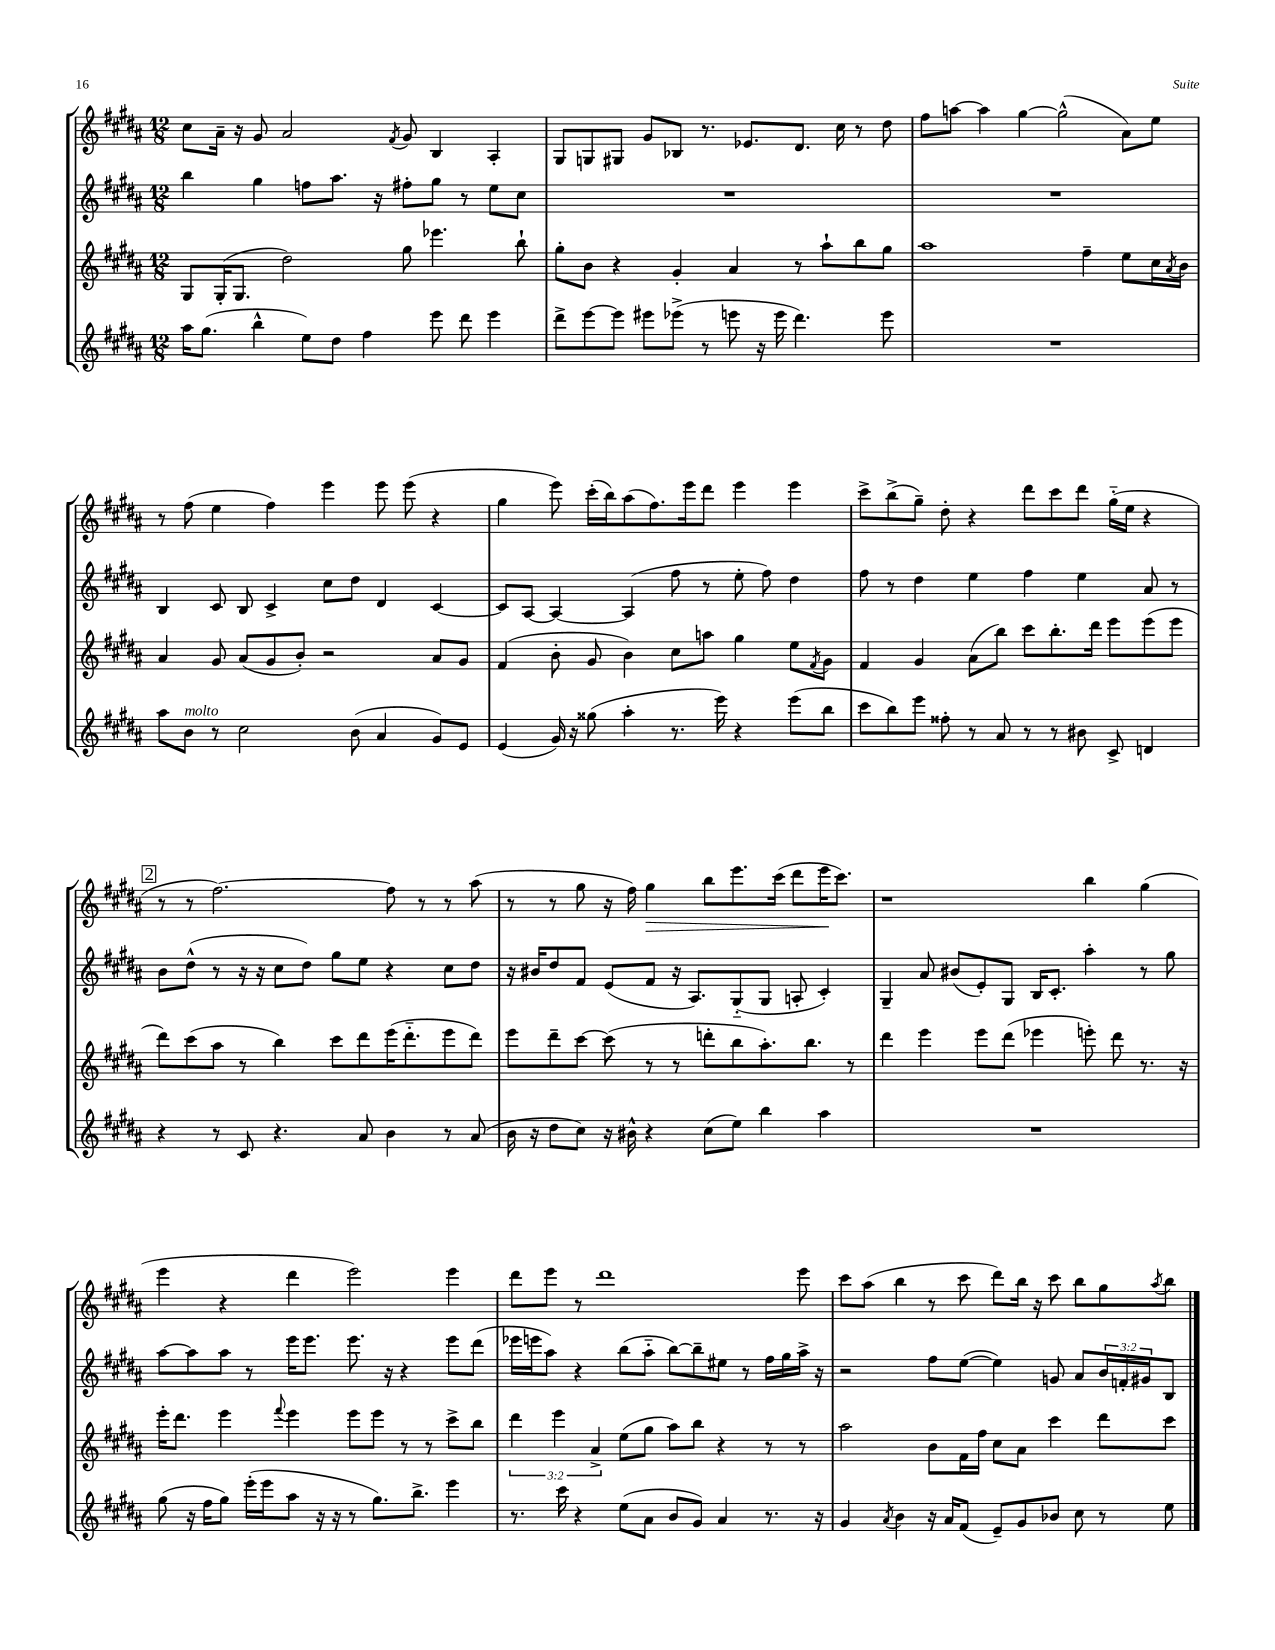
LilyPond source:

<<
\new StaffGroup <<
\new Staff = "s0" {
    \clef treble \key b \major \numericTimeSignature \time 12/8
    cis''8 ais'16-- r16 gis'8 ais'2 \acciaccatura { fis'8 } gis'8 b4 ais4-. |
    gis8 g8 gis8 gis'8 bes8 r8. ees'8. dis'8. cis''16 r8 dis''8 |
    fis''8 a''8~ a''4 gis''4~ gis''2-^( ais'8) e''8 |
    r8 fis''8( e''4 fis''4) e'''4 e'''8 e'''8( r4 |
    gis''4 e'''8) cis'''16-.( b''16) ais''8( fis''8.) e'''16 dis'''8 e'''4 e'''4 |
    cis'''8-> b''8->( gis''8--) dis''8-. r4 dis'''8 cis'''8 dis'''8 gis''16-_( e''16 r4 |
    \mark \markup { \box "2" } r8 r8 fis''2.~) fis''8 r8 r8 ais''8( |
    r8 r8 gis''8 r16 fis''16) gis''4\> b''8 e'''8. cis'''16( dis'''8 e'''16\! cis'''8.) |
    r1 b''4 gis''4( |
    e'''4 r4 dis'''4 e'''2) e'''4 |
    dis'''8 e'''8 r8 dis'''1 e'''8 |
    cis'''8 ais''8( b''4 r8 cis'''8 dis'''8) b''16 r16 cis'''8 b''8 gis''8 \acciaccatura { ais''8 } b''8 \bar "|." |
}
\new Staff = "s1" {
    \clef treble \key b \major \numericTimeSignature \time 12/8 \override Staff.TupletNumber.text = #tuplet-number::calc-fraction-text
    b''4 gis''4 f''8 ais''8. r16 fis''8-. gis''8 r8 e''8 cis''8 |
    R1. |
    R1. |
    b4 cis'8 b8 cis'4-> cis''8 dis''8 dis'4 cis'4~ |
    cis'8 ais8~ ais4~ ais4( fis''8 r8 e''8-. fis''8) dis''4 |
    fis''8 r8 dis''4 e''4 fis''4 e''4 ais'8 r8 |
    \mark \markup { \box "2" } b'8 dis''8-^( r8 r16 r16 cis''8 dis''8) gis''8 e''8 r4 cis''8 dis''8 |
    r16 bis'16 dis''8 fis'8 e'8( fis'8 r16 ais8.) gis8-_( gis8 a8-. cis'4-.) |
    gis4-- ais'8 bis'8( e'8-.) gis8 b16 cis'8.-. ais''4-. r8 gis''8 |
    ais''8~ ais''8 ais''8 r8 e'''16 e'''8. e'''8. r16 r4 e'''8 dis'''8( |
    ees'''16 e'''16 ais''8) r4 b''8( ais''8-_ b''8~) b''8-- eis''8 r8 fis''16 gis''16 ais''16-> r16 |
    r2 fis''8 e''8~( e''4) g'8 ais'8 \tuplet 3/2 { b'16 f'16-. gis'16 } b8 \bar "|." |
}
\new Staff = "s2" {
    \clef treble \key b \major \numericTimeSignature \time 12/8 \override Staff.TupletNumber.text = #tuplet-number::calc-fraction-text
    gis8 gis16-.( gis8. dis''2) gis''8 ees'''4. b''8-! |
    gis''8-. b'8 r4 gis'4-. ais'4 r8 ais''8-! b''8 gis''8 |
    ais''1 fis''4-- e''8 cis''16 \acciaccatura { ais'8 } b'16 |
    ais'4 gis'8 ais'8( gis'8 b'8-.) r2 ais'8 gis'8 |
    fis'4( b'8-. gis'8 b'4) cis''8 a''8 gis''4 e''8 \acciaccatura { fis'8 } gis'8 |
    fis'4 gis'4 ais'8( b''8) cis'''8 b''8.-. dis'''16 e'''8 e'''8( e'''8 |
    \mark \markup { \box "2" } dis'''8) cis'''8( ais''8 r8 b''4) cis'''8 dis'''8 e'''16( dis'''8.-_ e'''8 dis'''8) |
    e'''8 dis'''8-- cis'''8~ cis'''8( r8 r8 d'''8-. b''8 ais''8.-.) b''8. r8 |
    dis'''4 e'''4 e'''8 dis'''8( ees'''4 e'''8-.) dis'''8 r8. r16 |
    e'''16-. dis'''8. e'''4 \appoggiatura { fis'''8 } e'''4 e'''8 e'''8 r8 r8 cis'''8-> b''8 |
    \tuplet 3/2 { dis'''4 e'''4 ais'4-> } e''8( gis''8 ais''8) b''8 r4 r8 r8 |
    ais''2 b'8 fis'16 fis''16 cis''8 ais'8 cis'''4 dis'''8 cis'''8 \bar "|." |
}
\new Staff = "s3" {
    \clef treble \key b \major \numericTimeSignature \time 12/8
    ais''16 gis''8.( b''4-^ e''8) dis''8 fis''4 e'''8 dis'''8 e'''4 |
    dis'''8-> e'''8~ e'''8 eis'''8 ees'''8->( r8 e'''8 r16 e'''16 dis'''4.) e'''8 |
    R1. |
    ais''8 b'8^\markup { \italic "molto" } r8 cis''2 b'8( ais'4 gis'8) e'8 |
    e'4( gis'16) r16 gisis''8( ais''4-. r8. e'''16) r4 e'''8( b''8 |
    cis'''8 b''8) e'''8 fisis''8-. r8 ais'8 r8 r8 bis'8 cis'8-> d'4 |
    \mark \markup { \box "2" } r4 r8 cis'8 r4. ais'8 b'4 r8 ais'8( |
    b'16 r16 dis''8 cis''8) r16 bis'16-^ r4 cis''8( e''8) b''4 ais''4 |
    R1. |
    gis''8( r16 fis''16 gis''8) e'''16-.( e'''16 ais''8 r16 r16 r8 gis''8.) b''8.-> e'''4 |
    r8. cis'''16 r4 e''8( ais'8 b'8 gis'8) ais'4 r8. r16 |
    gis'4 \acciaccatura { ais'8 } b'4 r16 ais'16 fis'8( e'8--) gis'8 bes'8 cis''8 r8 e''8 \bar "|." |
}
>>
>>
\layout { \context { \Score \remove "Bar_number_engraver" } }
